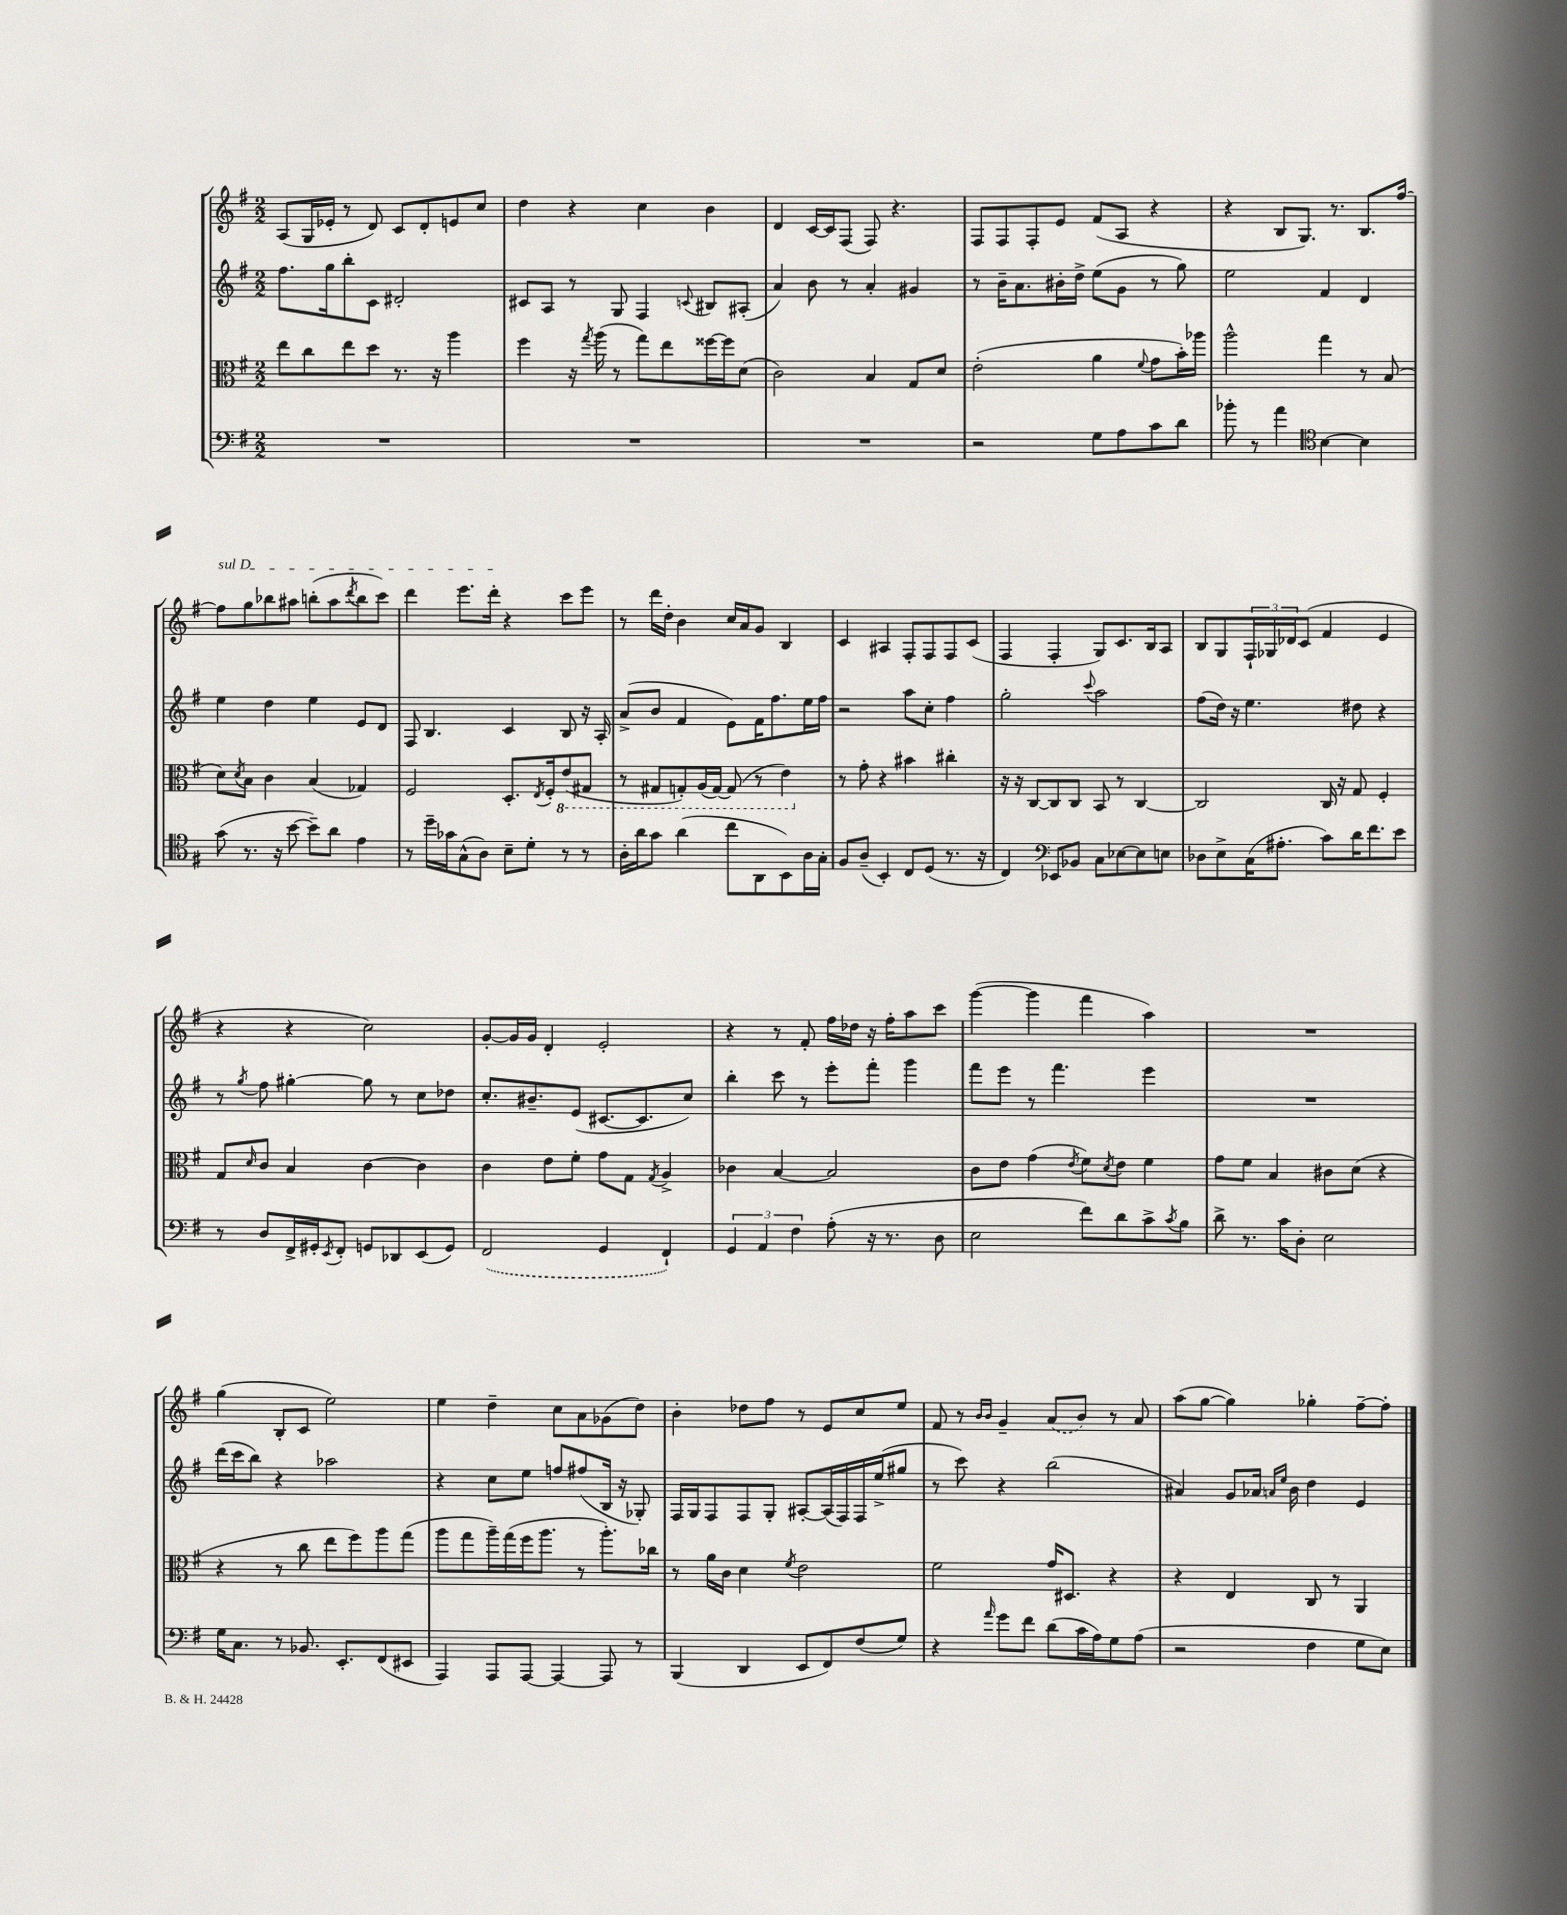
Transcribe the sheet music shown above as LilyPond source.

<<
\new StaffGroup <<
\new Staff = "s0" {
    \clef treble \key g \major \numericTimeSignature \time 2/2
    a8( g16 ees'16-. r8 d'8) c'8 d'8-. e'8 c''8 |
    d''4 r4 c''4 b'4 |
    d'4 c'16~ c'16 fis8( fis8) r4. |
    fis8 fis8 fis8-. e'8 fis'8( a8 r4 |
    r4 b8 g8.) r8. b8. fis''16~ |
    \once \override TextSpanner.bound-details.left.text = \markup { \italic "sul D" } fis''8\startTextSpan g''8 bes''8 ais''8 b''8-.( ais''8 \acciaccatura { d'''8 } b''8 c'''8) |
    d'''4 e'''8. d'''16-.\stopTextSpan r4 c'''8 e'''8 |
    r8 d'''16 d''16-. b'4 c''16 a'16 g'8 b4 |
    c'4 ais4 fis8-. fis8 fis8 c'8( |
    fis4 fis4-. g8) c'8. b16 a8 |
    b8 g8 \tuplet 3/2 { fis16-! ges16 des'16 } c'8( fis'4 e'4 |
    r4 r4 c''2) |
    g'8~-. g'16 g'16 d'4-. e'2-. |
    r4 r8 fis'8-. fis''16 des''16 r16 fis''16-. a''8 c'''8 |
    g'''4~( g'''4 fis'''4 a''4) |
    R1 |
    g''4( b8-. c'8 e''2) |
    e''4 d''4-- c''8 a'8 ges'8( d''8) |
    b'4-. des''8 fis''8 r8 e'8 c''8 e''8 |
    fis'8 r8 \grace { b'16 b'16 } g'4-- \once \slurDashed a'8( b'8) r8 a'8 |
    a''8( g''8~ g''4) ges''4-. fis''8~-- fis''8-. \bar "|." |
}
\new Staff = "s1" {
    \clef treble \key g \major \numericTimeSignature \time 2/2
    fis''8. g''16 b''8-. c'8 dis'2-. |
    cis'8 a8 r8 g8 fis4 \appoggiatura { c'8 } bis8 ais8-.( |
    a'4) b'8 r8 a'4-. gis'4 |
    r8 b'16-- a'8. bis'16-. d''16-> e''8( g'8 r8 g''8) |
    e''2 fis'4 d'4 |
    e''4 d''4 e''4 e'8 d'8 |
    fis8 b4. c'4 b8 r16 a16-. |
    a'8->( b'8 fis'4 e'8) fis'16 fis''8. e''16 fis''16 |
    r2 a''8 c''8-. fis''4 |
    g''2-. \appoggiatura { c'''8 } a''2 |
    fis''8( d''16) r16 e''4. dis''8 r4 |
    r8 \acciaccatura { g''8 } fis''8 gis''4~-. gis''8 r8 c''8 des''8 |
    c''8.-. bis'8.-- e'8( cis'8.~ cis'8. c''8) |
    b''4-. c'''8 r8 e'''8-. fis'''8-. g'''4 |
    fis'''8 e'''8 r8 fis'''4. e'''4 |
    R1 |
    d'''16( c'''16 b''8) r4 aes''2 |
    r4 c''8 e''8 f''8 fis''8( b16 r16 ges8-.) |
    fis16 g16 fis8 fis8 g8-. ais8~-. ais16( fis16) fis16 e''16->( gis''8 |
    r8 c'''8) r4 b''2( |
    ais'4) g'8 aes'16 \grace { a'16 e''16 } b'16 d''4 e'4 \bar "|." |
}
\new Staff = "s2" {
    \clef alto \key g \major \numericTimeSignature \time 2/2
    e''8 c''8 e''8 d''8 r8. r16 a''4 |
    fis''4 r16 \acciaccatura { g''8 } a''16( r8 g''8) e''8 fisis''16~ fisis''16 d'8( |
    c'2) b4 g8 d'8 |
    e'2-.( a'4 \appoggiatura { fis'8 } g'8 b'16-.) aes''16 |
    a''2-^ g''4 r8 b8( |
    d'8) \acciaccatura { d'8 } b8 c'4 b4( ges4) |
    fis2 d8.-. \acciaccatura { e8 } fis16-. \ottava #-1 e8( gis,8 |
    r8 gis,8 g,8-.) a,16( g,16~) g,8( r8 e4) \ottava #0 |
    r8 g'8-. r4 bis'4 cis''4-. |
    r16 r16 c8~ c8 c8 b,8 r8 c4~ |
    c2 c16 r16 g8 fis4-. |
    g8 \grace { d'16 } c'8 b4 c'4~ c'4 |
    c'4 e'8 fis'8-. g'8 g8 \acciaccatura { g8 } a4-> |
    ces'4 b4~ b2 |
    c'8 e'8 g'4( \acciaccatura { e'8 } fis'8) \acciaccatura { d'8 } e'8 fis'4 |
    g'8 fis'8 b4 cis'8 d'8( r4 |
    r4 r8 c''8 e''8 fis''8) a''8 g''8( |
    a''8 g''8 a''16--) g''16( fis''16 a''8. r8 a''8.-.) ces''16 |
    r8 a'16 c'16 d'4 \acciaccatura { fis'8 } e'2 |
    fis'2 g'16 dis8. r4 |
    r4 e4 c8 r8 a,4 \bar "|." |
}
\new Staff = "s3" {
    \clef bass \key g \major \numericTimeSignature \time 2/2
    R1 |
    R1 |
    R1 |
    r2 g8 a8 c'8 d'8 |
    bes'8-. r8 a'4 \clef tenor b4~ b4 |
    g'8( r8. r16 b'8~ b'8--) a'8 e'4 |
    r8 d''16-- ges'16 g8-^( a8) b8-- d'8-. r8 r8 |
    a16-. a'16 g'8 a'4( c''8 a,8 b,8) a16 g16-. |
    fis8 a8--( b,4-.) c8 d8( r8. r16 |
    c4) \clef bass ees,8 bes,8 c8 ees8~ ees8 e8 |
    des8 e8-> c16( ais8.-. c'8) d'16 fis'8. e'8 |
    r8 d8 fis,16-> gis,16-. \acciaccatura { e,8 } fis,8-. g,8 des,8 e,8( g,8) |
    \once \slurDashed fis,2( g,4 fis,4-!) |
    \tuplet 3/2 { g,4 a,4 fis4 } a8-.( r16 r8. d8 |
    e2 fis'8) d'8 c'8-> \acciaccatura { c'8 } b8 |
    d'8-> r8. c'16 d8-. e2 |
    g16 c8. r8 bes,8. e,8.-. fis,8( eis,8 |
    a,,4) a,,8 a,,8~ a,,4~ a,,8 r8 |
    b,,4( d,4 e,8 fis,8) fis8( g8) |
    r4 \grace { a'16 } g'8 fis'8 d'8( c'16 a16) g8 a8( |
    r2 fis4 g8 e8) \bar "|." |
}
>>
>>
\layout { \context { \Score \remove "Bar_number_engraver" } }
